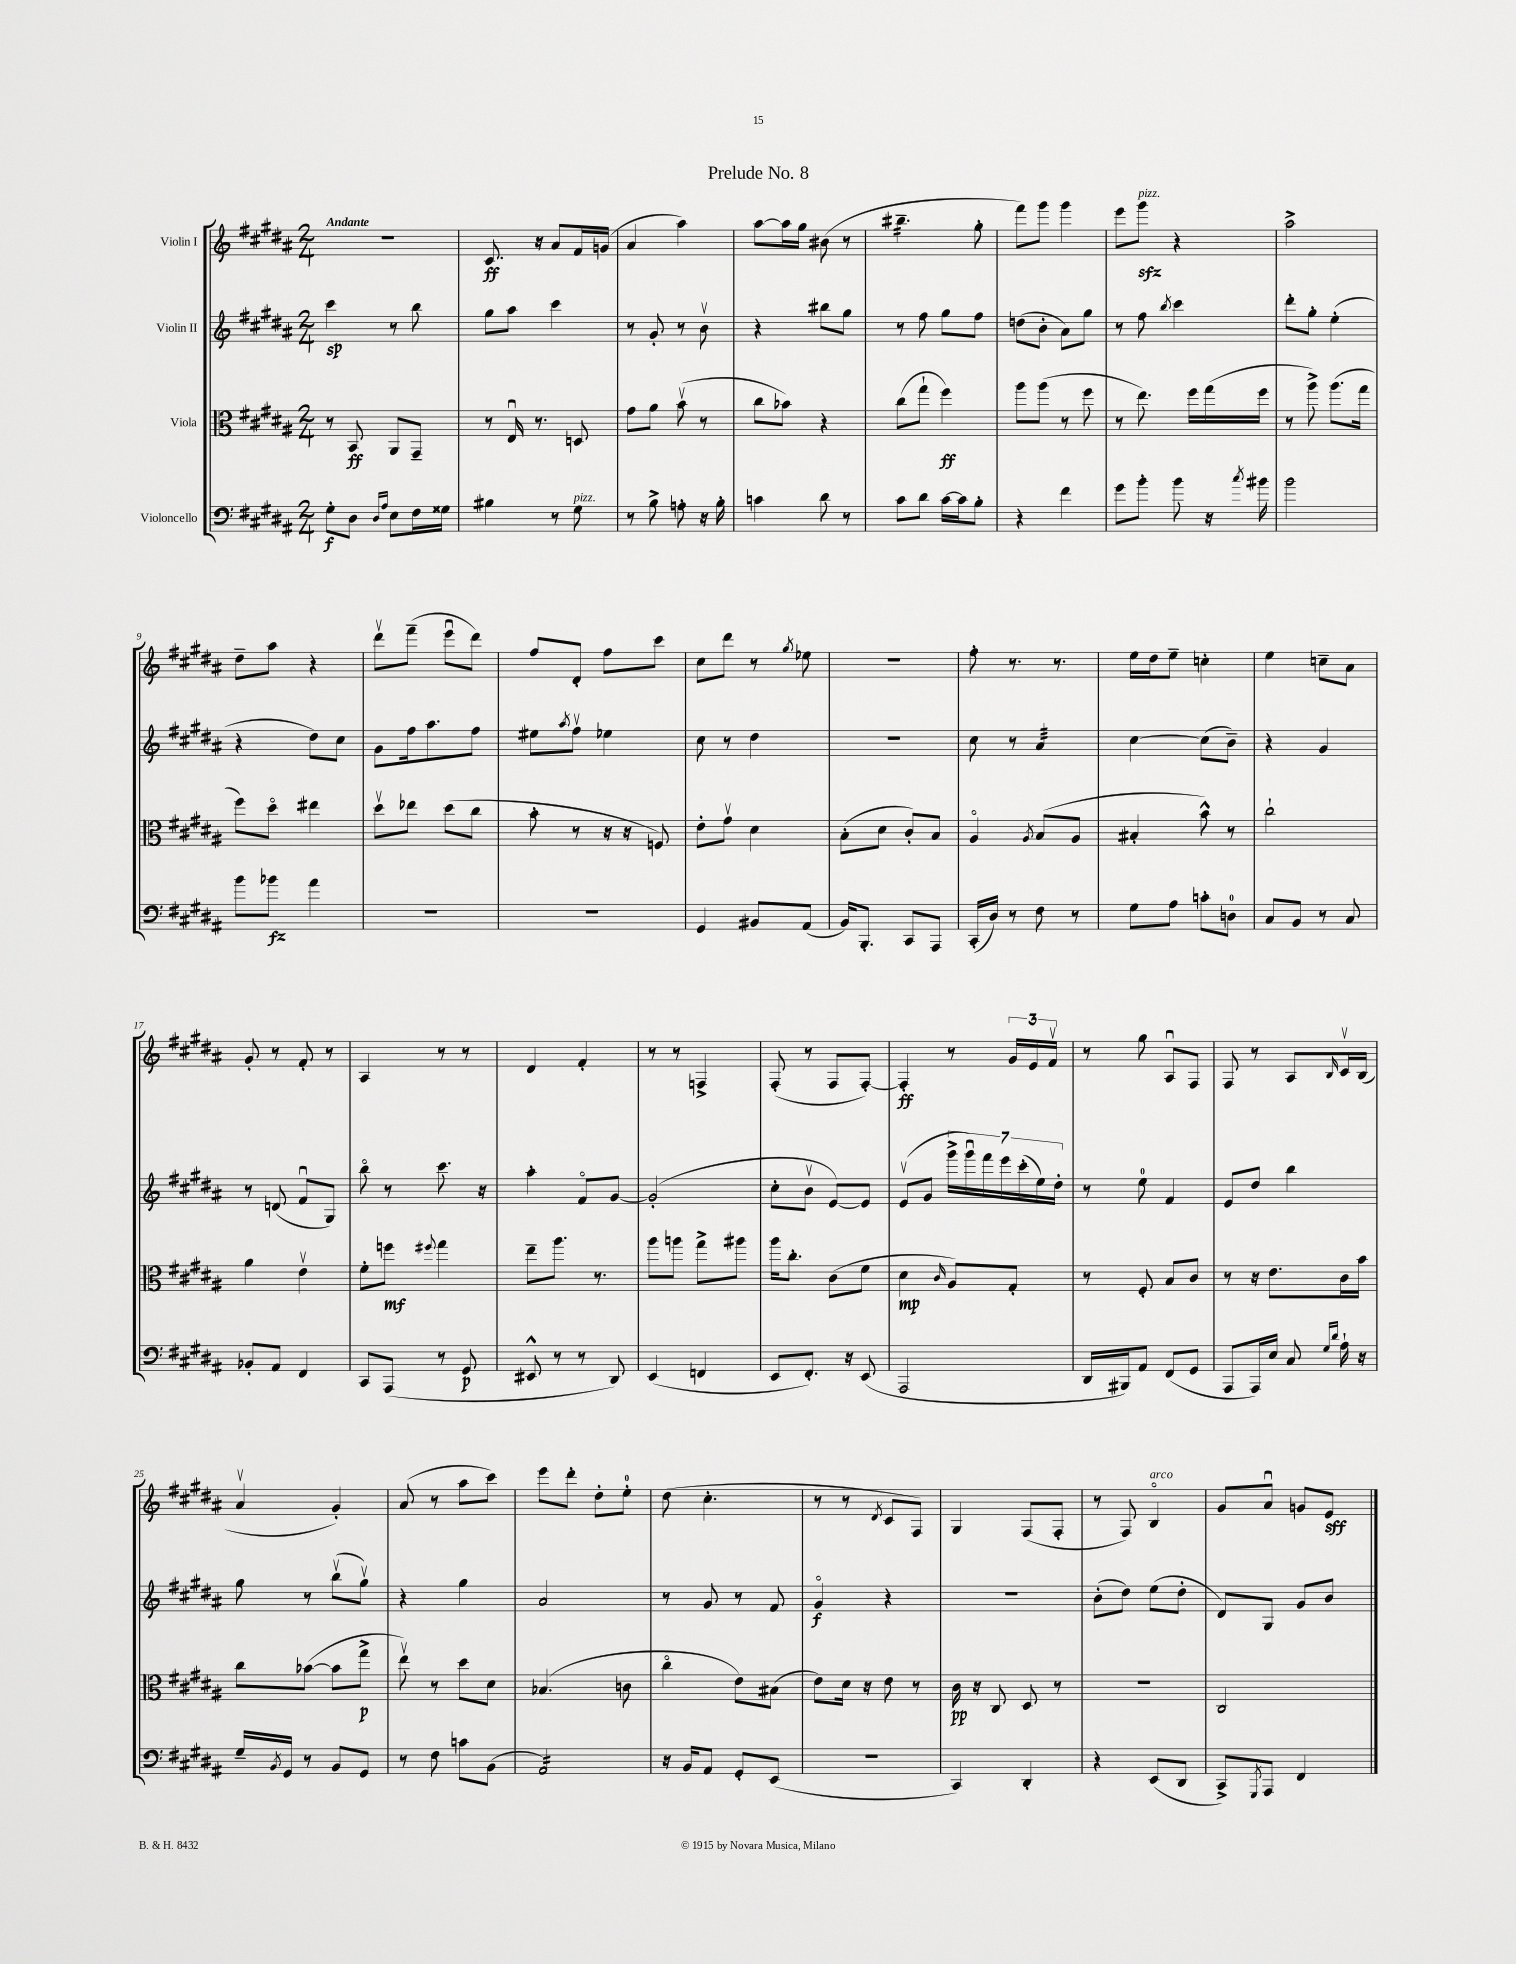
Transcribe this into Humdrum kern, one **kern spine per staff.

**kern	**kern	**kern	**kern
*staff4	*staff3	*staff2	*staff1
*clefF4	*clefC3	*clefG2	*clefG2
*k[f#c#g#d#a#]	*k[f#c#g#d#a#]	*k[f#c#g#d#a#]	*k[f#c#g#d#a#]
*M2/4	*M2/4	*M2/4	*M2/4
8G#'	8r	4ccc#	2r
8D#	8BB	.	.
16qqD#	.	.	.
16qqA#	.	.	.
8E	8AA#	8r	.
16F#	8GG#~	8bb	.
16G##	.	.	.
=	=	=	=
4B#	8r	8gg#	8.c#
.	16Eu	8aa#	.
.	8.r	.	16r
8r	.	4ccc#	8a#
8G#	8D	.	16f#
.	.	.	(16g
=	=	=	=
8r	8g#	8r	4a#
8B^	8a#	8g#'	.
8A'	(8bv	8r	4aa#)
16r	8r	8bv	.
16B'	.	.	.
=	=	=	=
4c	8cc#	4r	[8aa#
.	8b-)	.	16aa#]
.	.	.	16gg#
8d#	4r	8bb#	(8b#
8r	.	8gg#	8r
=	=	=	=
8c#	(8cc#	8r	4.bb#~
8d#	8gg#`	8ff#	.
[16c#	4ff#)	8gg#	.
16c#]	.	.	.
8B'	.	8ff#	8gg#'
=	=	=	=
4r	8aa#	(8dd	8fff#)
.	(8aa#	8b'	8ggg#
4f#	8r	8a#)	4ggg#
.	8ff#	8gg#	.
=	=	=	=
8g#	8r	8r	8eee
8b'	8.ee)	8ff#	8ggg#
.	.	8qbb	.
8b	.	4ccc#	4r
.	16ff#	.	.
16r	(16gg#	.	.
8qcc#	.	.	.
16b#	16ff#	.	.
=	=	=	=
2b	8r	8ddd#'	2aa#^
.	8aa#^)	8gg#'	.
.	(8.aa#	(4ee'	.
.	16gg#	.	.
=	=	=	=
8b	8ff#)	4r	8dd#~
8b-	8dd#o	.	8aa#
4a#	4ee#	8dd#)	4r
.	.	8cc#	.
=	=	=	=
2r	8dd#v	8g#	8ddd#v
.	8ee-	16ff#	(8fff#~
.	.	8.aa#	.
.	(8dd#	.	8eeeu
.	8cc#	8ff#	8ddd#)
=	=	=	=
2r	8b'	8ee#	8ff#
.	.	8qaa#	.
.	8r	8ff#v	8d#'
.	16r	4ee-	8ff#
.	16r	.	.
.	8F)	.	8ccc#
=	=	=	=
4GG#	8e'	8cc#	8cc#
.	8g#v	8r	8ddd#
8BB#	4d#	4dd#	8r
.	.	.	8qgg#
(8AA#	.	.	8ee-
=	=	=	=
16BB)	(8B'	2r	2r
8.BBB'	.	.	.
.	8d#	.	.
8CC#	8c#')	.	.
8AAA#	8B	.	.
=	=	=	=
(16CC#'	4A#o	8cc#	8ff#'
16D#)	.	.	.
8r	.	8r	8.r
.	8qA#	.	.
8F#	(8B	4a#	.
.	.	.	8.r
8r	8A#	.	.
=	=	=	=
8G#	4B#'	[4cc#	16ee
.	.	.	16dd#
8A#	.	.	8ee~
8c'	8b^^)	(8cc#]	4cc'
8D	8r	8b~)	.
=	=	=	=
8C#	2cc#`	4r	4ee
8BB	.	.	.
8r	.	4g#	8cc~
8C#	.	.	8a#
=	=	=	=
8BB-'	4a#	8r	8g#'
8AA#	.	(8d	8r
4FF#	4ev	8f#u	8f#'
.	.	8G#)	8r
=	=	=	=
8CC#	8f#'	8bbo	4A#
(8AAA#	8ff	8r	.
.	8qqff#	.	.
8r	4gg#	8.ccc#	8r
8GG#	.	.	8r
.	.	16r	.
=	=	=	=
8EE#^^	8ee~	4aa#'	4d#
8r	8.aa#	.	.
8r	.	8f#o	4f#'
.	8.r	.	.
8DD#)	.	[8g#	.
=	=	=	=
(4EE	8aa#	(2g#']	8r
.	8aa	.	8r
4FF	8gg#^	.	4F^
.	8aa#	.	.
=	=	=	=
8EE	16aa#	8cc#'	(8F#'
.	8.cc#'	.	.
8.FF#')	.	8bv	8r
.	(8c#	[8e)	8F#
16r	.	.	.
(8EE	8f#	8e]	[8F#')
=	=	=	=
2AAA#	4d#	(8ev	4F#']
.	.	8g#	.
.	16qqc#	.	.
.	8A#)	28ggg#^	8r
.	.	28ggg#u)	.
.	.	28fff#	.
.	.	28eee	.
.	8G#'	.	24g#
.	.	(28ccc#'	.
.	.	.	24e
.	.	28ee)	.
.	.	.	24f#v
.	.	28dd#'	.
=	=	=	=
16DD#	8r	8r	8r
16BBB#)	.	.	.
8AA#	8F#'	8ee	8gg#
(8FF#	8B	4f#	8A#u
8GG#	8c#	.	8F#
=	=	=	=
8AAA#	8r	8e	8F#
16AAA#)	16r	8dd#	8r
16E	8.e	.	.
8C#	.	4bb	8A#
16qqG#	.	.	.
16qqd#	.	.	16qqB
16A#`	16c#	.	16c#v
16r	16b	.	(16B
=	=	=	=
16G#~	8cc#	8gg#	4a#v
8qBB	.	.	.
16GG#	.	.	.
8r	([8b-	8r	.
8BB	8b-]	(8bbv	4g#')
8GG#	8gg#^	8gg#v)	.
=	=	=	=
8r	8eev)	4r	(8a#
8F#	8r	.	8r
8c	8dd#	4gg#	8aa#
(8BB	8d#	.	8ccc#)
=	=	=	=
2AA#)	(4.B-	2a#	8eee
.	.	.	8ddd#'
.	.	.	8dd#'
.	8c	.	8ee'
=	=	=	=
16r	4cc#o	8r	(8dd#
16BB	.	.	.
8AA#	.	8g#	4.cc#'
8GG#'	8e)	8r	.
(8EE	(8B#	8f#	.
=	=	=	=
2r	8e)	4g#o	8r
.	16d#	.	8r
.	16r	.	.
.	.	.	8qd#
.	8e	4r	8c#
.	8r	.	8F#)
=	=	=	=
4CC#)	16c#	2r	4G#
.	16r	.	.
.	8C#	.	.
4DD#'	8D#	.	(8F#
.	8r	.	8F#'
=	=	=	=
4r	2r	(8b'	8r
.	.	8dd#)	8F#)
(8EE	.	(8ee	4Bo
8DD#	.	8dd#'	.
=	=	=	=
8CC#^)	2C#	8d#)	8g#
8qGGG#	.	.	.
8AAA#	.	8G#	8a#u
4FF#	.	8g#	8g
.	.	8b	8e
==	==	==	==
*-	*-	*-	*-
